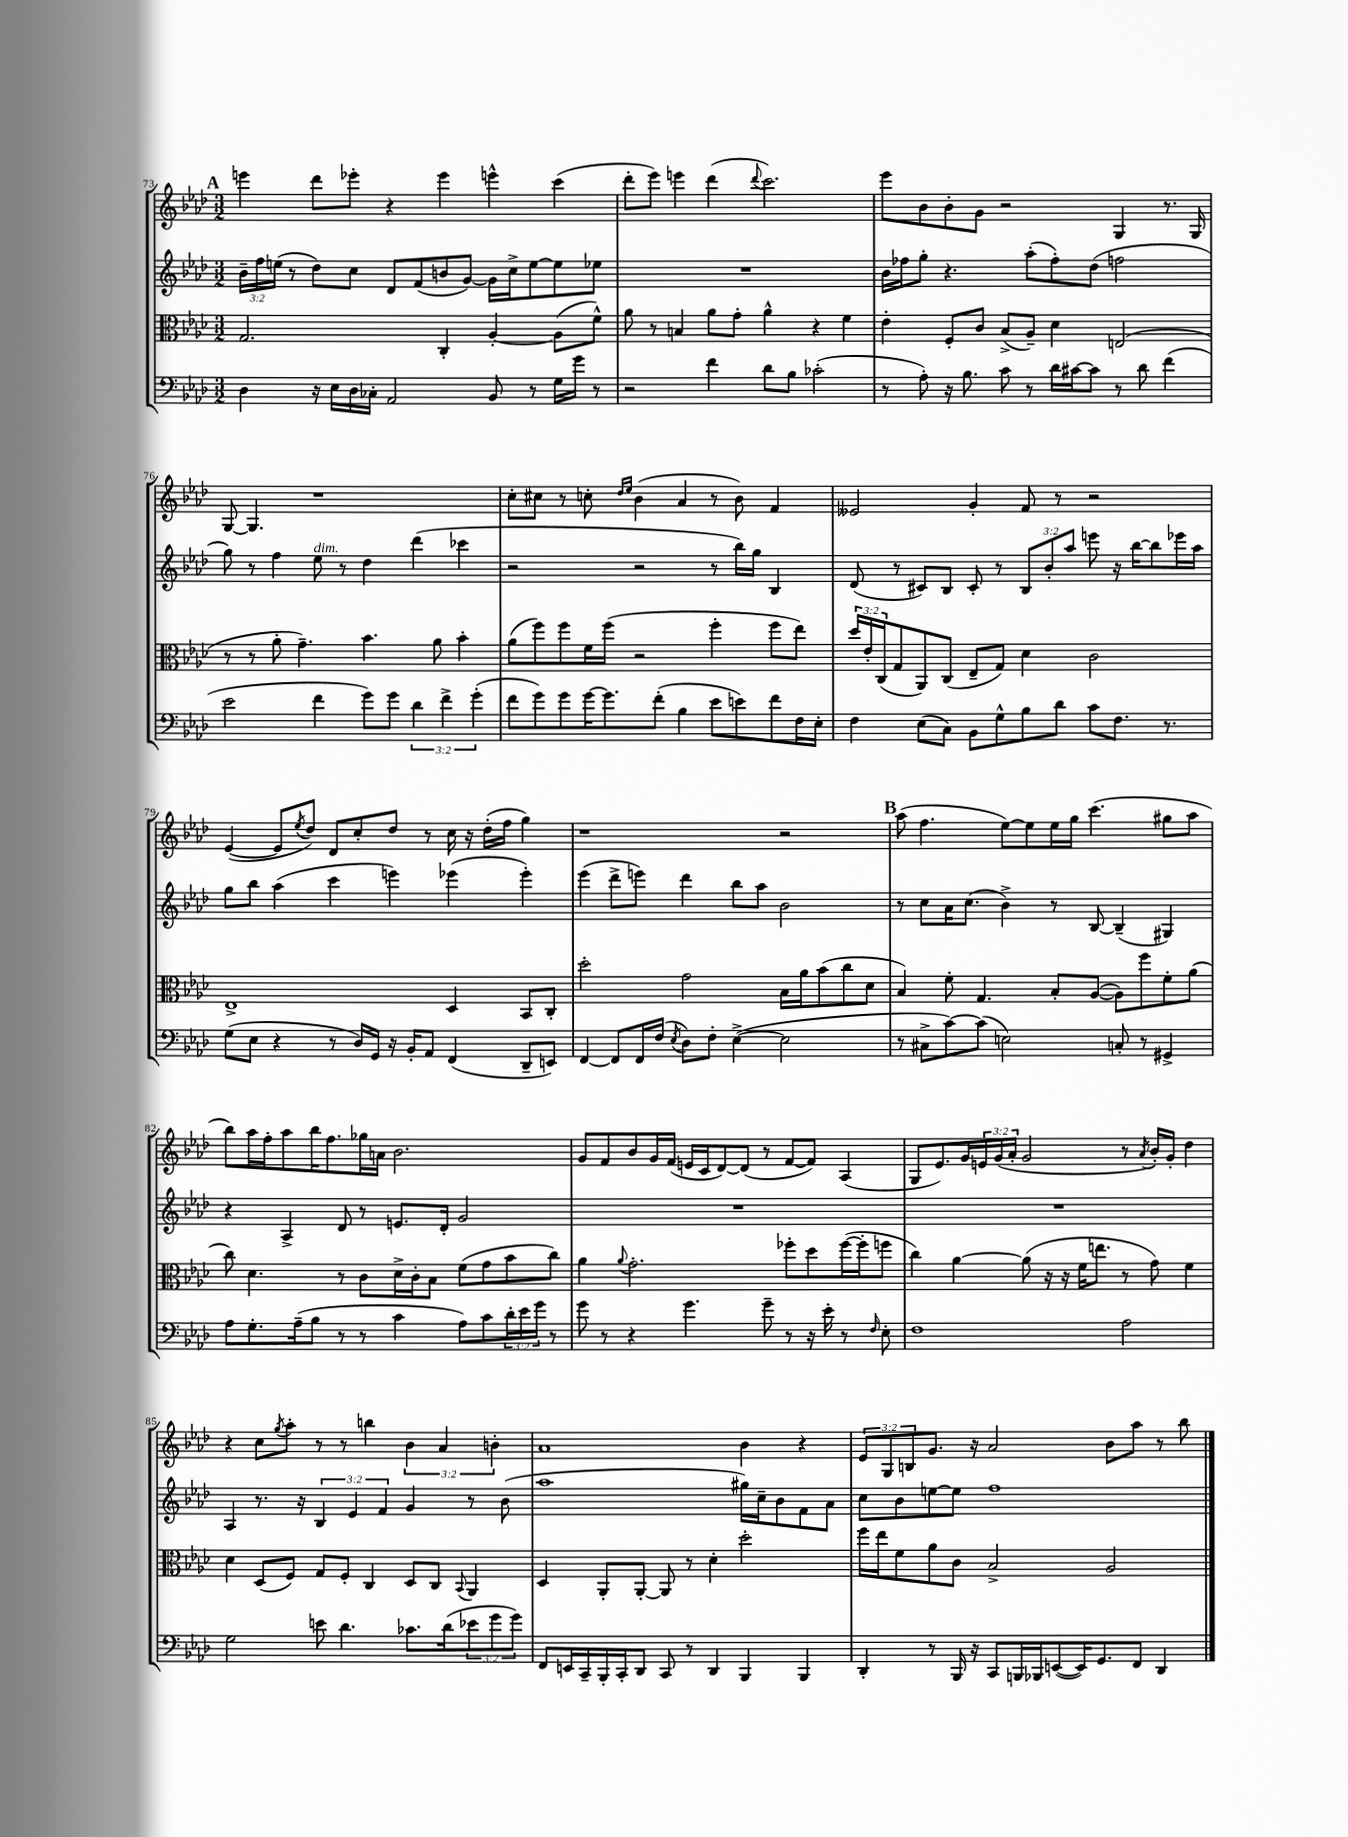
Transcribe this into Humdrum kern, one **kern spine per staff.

**kern	**kern	**kern	**kern
*staff4	*staff3	*staff2	*staff1
*clefF4	*clefC3	*clefG2	*clefG2
*k[b-e-a-d-]	*k[b-e-a-d-]	*k[b-e-a-d-]	*k[b-e-a-d-]
*M3/2	*M3/2	*M3/2	*M3/2
4D-	2.G	24b-~	4eee
.	.	24ff	.
.	.	(24ee	.
.	.	8r	.
16r	.	8dd-)	8ddd-
16E-	.	.	.
16D-	.	8cc	8eee-'
16C-'	.	.	.
2AA-	.	8d-	4r
.	.	(8f	.
.	4C'	8b	4eee-
.	.	[8g)	.
8BB-	[4A-'	16g]	4eee^^
.	.	16cc^	.
8r	.	[8ee	.
16G	(8A-]	8ee]	(4ccc
16g	.	.	.
8r	8f^^)	8ee-	.
=	=	=	=
2r	8a-	1.r	8ddd-'
.	8r	.	8eee-)
.	4B	.	4eee
4f	8a-	.	(4ddd-
.	8g'	.	.
.	.	.	8qqddd-
8d-	4a-^^	.	2.ccc)
8B-	.	.	.
(2c-'	4r	.	.
.	4f	.	.
=	=	=	=
8r	4e-'	16b-	8eee-
.	.	16ff-	.
8A-')	.	8gg'	8b-
16r	8F'	4.r	8b-'
8.B-	.	.	.
.	8c	.	8g
8c	(8B-^	.	2r
8r	8A-~)	(8aa-'	.
16d-	4d-	8ff-')	.
[16c#	.	.	.
8c#]	.	(8dd-	.
8r	(2E	2ff	4G
8d-	.	.	.
(4f	.	.	8.r
.	.	.	16G
=	=	=	=
2e-	8r	8gg)	[8G
.	8r	8r	4.G]
.	8a-'	4ff	.
.	4.g~)	.	.
4f	.	8ee-	1r
.	.	8r	.
8g)	4.b-	4dd-	.
8g	.	.	.
6d-	.	(4ddd-	.
.	8a-	.	.
6f^	.	.	.
.	4b-'	4ccc-	.
(6g'	.	.	.
=	=	=	=
8f	(8a-	2r	8cc'
8g)	8ff)	.	8cc#
8g	8ff	.	8r
[16g	16f	.	8cc'
8.g]	(16ff	.	.
.	.	.	16qqdd-
.	.	.	16qqee-
.	2r	2r	(4b-
(8f'	.	.	.
4B-	.	.	4a-
8e-	4ff'	8r	8r
8e)	.	16bb-)	8b-)
.	.	16gg	.
8f	8ff	4B-	4f
16F	8ee-)	.	.
16E-'	.	.	.
=	=	=	=
4F	24dd-	(8d-	2e--
.	24e-'	.	.
.	(24C	.	.
.	8G	8r	.
(8E-	8AA-)	8c#)	.
8C)	(8C	8B-	.
8BB-	8E-~	8c#'	4g'
8G^^	8G)	8r	.
8B-	4d-	12B-	8f
.	.	12b-'	.
8d-	.	.	8r
.	.	12aa-	.
8c	2c	8eee	2r
8.F	.	16r	.
.	.	[16bb-	.
.	.	8bb-]	.
8.r	.	.	.
.	.	16eee-	.
.	.	16aa-	.
=	=	=	=
(8G	1E-^	8gg	([4e-
8E-	.	8bb-	.
4r	.	(4aa-	8e-]
.	.	.	8qee-
.	.	.	8dd-)
8r	.	4ccc	8d-
16D-)	.	.	8cc'
16GG	.	.	.
16r	.	4eee)	8dd-
16BB-'	.	.	.
8AA-	.	.	8r
(4FF	4D-	(4eee-	16cc
.	.	.	16r
.	.	.	(16dd-'
.	.	.	16ff
8DD-~	8BB-	4eee-')	4gg)
8EE)	8C'	.	.
=	=	=	=
[4FF	2dd-'	(4eee-	1r
8FF]	.	8ddd-^	.
16FF	.	8eee)	.
(16F	.	.	.
8qE-	.	.	.
8D-)	2g	4ddd-	.
8F'	.	.	.
([4E-^	.	8bb-	.
.	.	8aa-	.
2E-]	16B-	2b-	2r
.	16a-	.	.
.	(8b-	.	.
.	8cc	.	.
.	8d-	.	.
=	=	=	=
8r	4B-)	8r	(8aa-
8C#^	.	8cc	4.ff
[8c)	8f'	16a-	.
.	.	(8.cc	.
(8c]	4.G	.	.
2E)	.	4b-^)	[8ee-)
.	.	.	8ee-]
.	8B-'	8r	16ee-
.	.	.	16gg
.	([8A-	[8B-	(4.ccc
8C'	8A-])	(4B-~]	.
8r	8ff	.	.
4GG#^	8f'	4G#)	8gg#
.	(8a-	.	8aa-
=	=	=	=
8A-	8cc)	4r	8bb-)
8.G'	4.d-	.	16aa-
.	.	.	16ff'
.	.	4A-^	8aa-
(16A-~	.	.	.
8B-	.	.	16bb-
.	.	.	8.ff
8r	8r	8d-	.
8r	8c	8r	16gg-
.	.	.	16a
4c	16d-^	8.e	2.b-
.	16c'	.	.
.	8B-	.	.
.	.	16d-'	.
8A-)	(8f	2g	.
8c	8g	.	.
24d-'	8b-	.	.
24e-	.	.	.
24g	.	.	.
8r	8cc)	.	.
=	=	=	=
8g	4a-	1.r	8g
8r	.	.	8f
.	8qqa-	.	.
4r	2.g'	.	8b-
.	.	.	16g
.	.	.	(16f
4.g	.	.	16e
.	.	.	16c
.	.	.	[8d-)
.	.	.	(8d-]
8g~	.	.	8r
8r	8ff-'	.	[8f
16r	8dd-	.	8f])
16e-'	.	.	.
8r	([16ff-	.	(4A-
.	16ff-']	.	.
16qqF	.	.	.
8E-'	8ff	.	.
=	=	=	=
1F	4cc)	1.r	8G
.	.	.	8.e-)
.	[4a-	.	.
.	.	.	16g
.	.	.	24e
.	.	.	(24g
.	.	.	24a-'
.	(8a-]	.	2g
.	16r	.	.
.	16r	.	.
.	16f	.	.
.	8.ee	.	.
2A-	8r	.	8r
.	.	.	8qa-
.	8g)	.	16b-')
.	.	.	16g'
.	4f	.	4dd-
=	=	=	=
2G	4d-	4A-	4r
.	(8D-	8.r	8cc
.	.	.	8qgg
.	8F)	.	8aa-'
.	.	16r	.
8e	8G	6B-	8r
4.d-	8F'	.	8r
.	.	6e-	.
.	4C	.	4bb
.	.	6f	.
8.c-	8D-	4g	6b-
.	8C	.	.
.	.	.	6a-
(16d-	.	.	.
.	8qqBB-	.	.
12e-	4AA-	8r	.
12g	.	.	6b'
.	.	(8b-	.
12g)	.	.	.
=	=	=	=
8FF	4D-	1aa-	1a-
16EE	.	.	.
16CC~	.	.	.
16BBB-'	8AA-'	.	.
16CC'	.	.	.
8DD-	[8AA-'	.	.
8CC	8AA-]	.	.
8r	8r	.	.
4DD-	4d-'	.	.
4BBB-	2dd-'	16gg#)	4b-
.	.	16cc~	.
.	.	8b-	.
4BBB-	.	8f	4r
.	.	8a-	.
=	=	=	=
4DD-'	16ff	8cc	12e-
.	16ee-	.	.
.	.	.	12G
.	8f	8b-	.
.	.	.	12B
8r	8a-	[8ee	8.g
16BBB-	8c	8ee]	.
16r	.	.	16r
8CC	2B-^	1ff	2a-
16BBB	.	.	.
16BBB-	.	.	.
([8EE	.	.	.
16EE])	.	.	.
8.GG	.	.	.
.	2A-	.	8b-
8FF	.	.	8aa-
4DD-	.	.	8r
.	.	.	8bb-
==	==	==	==
*-	*-	*-	*-
